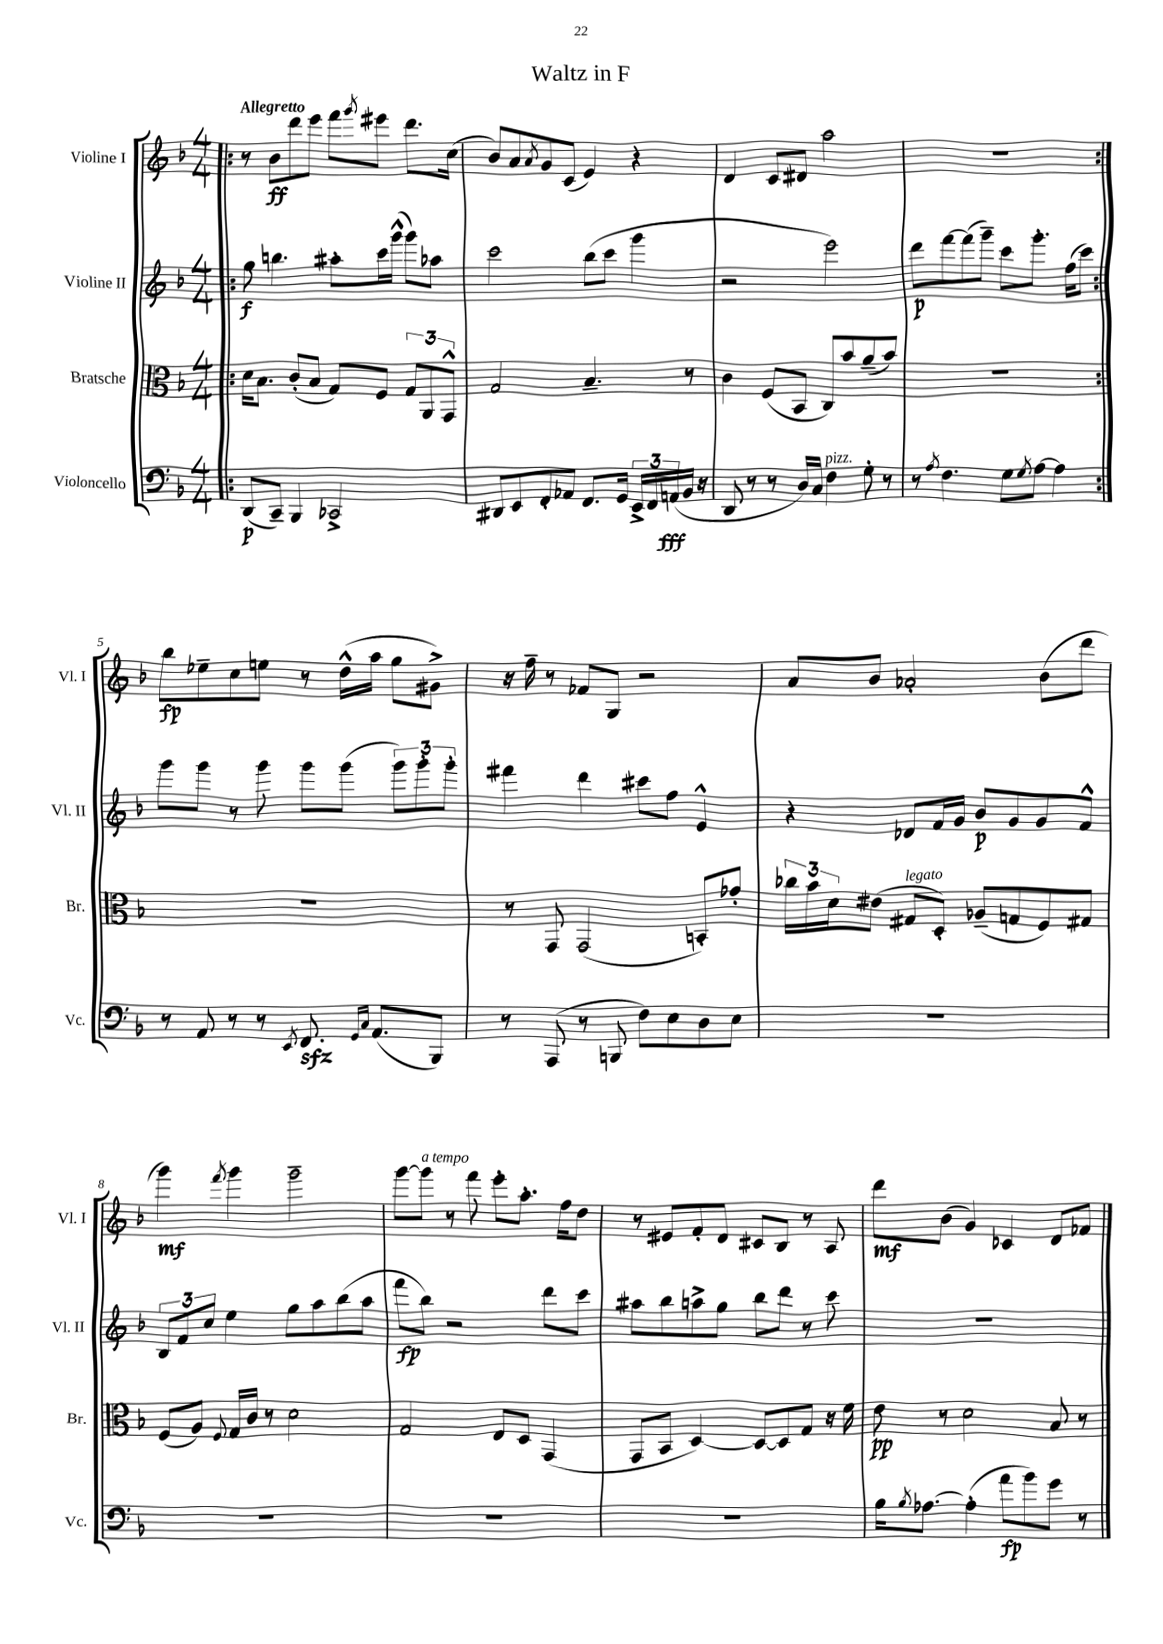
\header { title = "Waltz in F" }
<<
\new StaffGroup <<
\new Staff = "s0" \with { instrumentName = "Violine I" shortInstrumentName = "Vl. I" } {
    \clef treble \key f \major \numericTimeSignature \time 4/4 \tempo "Allegretto"
    \repeat volta 2 { \bar ".|:" r8 bes'8\ff d'''8 e'''8 f'''8 \acciaccatura { g'''8 } eis'''8 d'''8. c''16( |
    bes'8) a'8 \acciaccatura { a'8 } g'8 c'8( e'4) r4 |
    d'4 c'8 dis'8 a''2 |
    R1 | }
    bes''8\fp ees''8-- c''8 e''8 r8 d''16-^( a''16 g''8 gis'8->) |
    r16 f''16-- r8 fes'8 g8 r2 |
    a'8 bes'8 aes'2-. bes'8( d'''8 |
    g'''4\mf) \acciaccatura { f'''8 } g'''4 g'''2-- |
    g'''8~ g'''8^\markup { \italic "a tempo" } r8 f'''8 e'''8-. a''8.-. f''16 d''8 |
    r8 eis'8 f'8-. d'8 cis'8 bes8 r8 a8 |
    d'''8\mf bes'8( g'4) ces'4 d'8 fes'8 \bar "|." |
}
\new Staff = "s1" \with { instrumentName = "Violine II" shortInstrumentName = "Vl. II" } {
    \clef treble \key f \major \numericTimeSignature \time 4/4
    \repeat volta 2 { \bar ".|:" g''8\f b''4. ais''8-. c'''16 g'''16-^( g'''8) aes''8 |
    c'''2 bes''8( c'''8 g'''4 |
    r2 e'''2) |
    d'''8\p f'''8~ f'''8( g'''8--) c'''8 g'''8.-. f''16( c'''8) | }
    g'''8 g'''8 r8 g'''8 g'''8 g'''8( \tuplet 3/2 { g'''8) g'''8-. g'''8-. } |
    fis'''4 d'''4 cis'''8 f''8 e'4-^ |
    r4 des'8 f'16 g'16 bes'8\p g'8 g'8 f'8-^ |
    \tuplet 3/2 { bes8 f'8 c''8 } e''4 g''8 a''8 bes''8( a''8 |
    f'''8\fp bes''8) r2 d'''8 c'''8 |
    ais''8 bes''8 a''8-> g''8 bes''8 d'''8 r8 c'''8 |
    R1 \bar "|." |
}
\new Staff = "s2" \with { instrumentName = "Bratsche" shortInstrumentName = "Br." } {
    \clef alto \key f \major \numericTimeSignature \time 4/4
    \repeat volta 2 { \bar ".|:" d'16 bes8. c'8-.( bes8 g8) f8 \tuplet 3/2 { g8 a,8 g,8-^ } |
    g2 bes4.-- r8 |
    c'4 f8( bes,8 c8) bes'8 a'8--( bes'8) |
    R1 | }
    R1 |
    r8 g,8 g,2( b,8-.) ges'8-. |
    \tuplet 3/2 { ces''16 bes'16 d'16 } eis'8( gis8^\markup { \italic "legato" } d8-.) aes8--( g8 f8) gis8 |
    f8( a8) \appoggiatura { f8 } g16 c'16 r8 d'2 |
    g2 e8 d8 g,4( |
    g,8 bes,8 d4~) d8~ d8 g8 r16 f'16 |
    e'8\pp r8 d'2 bes8 r8 \bar "|." |
}
\new Staff = "s3" \with { instrumentName = "Violoncello" shortInstrumentName = "Vc." } {
    \clef bass \key f \major \numericTimeSignature \time 4/4
    \repeat volta 2 { \bar ".|:" d,8\p( c,8--) bes,,4 ces,2-> |
    dis,8 e,8 f,8-. aes,8 f,8. g,16 \tuplet 3/2 { e,16-> f,16 a,16\fff( } bes,16 r16 |
    d,8 r8 r8 d16) c16 f4^\markup { \italic "pizz." } g8-. r8 |
    r8 \acciaccatura { a8 } f4. g8 \acciaccatura { g8 } a8~ a4 | }
    r8 a,8 r8 r8 \acciaccatura { e,8 } f,8.\sfz \grace { g,16 c16 } a,8.( bes,,8) |
    r8 a,,8( r8 b,,8 f8) e8 d8 e8 |
    R1 |
    R1 |
    R1 |
    R1 |
    bes16 \acciaccatura { bes8 } aes8.~ aes4-.( a'8\fp bes'8) g'8 r8 \bar "|." |
}
>>
>>
